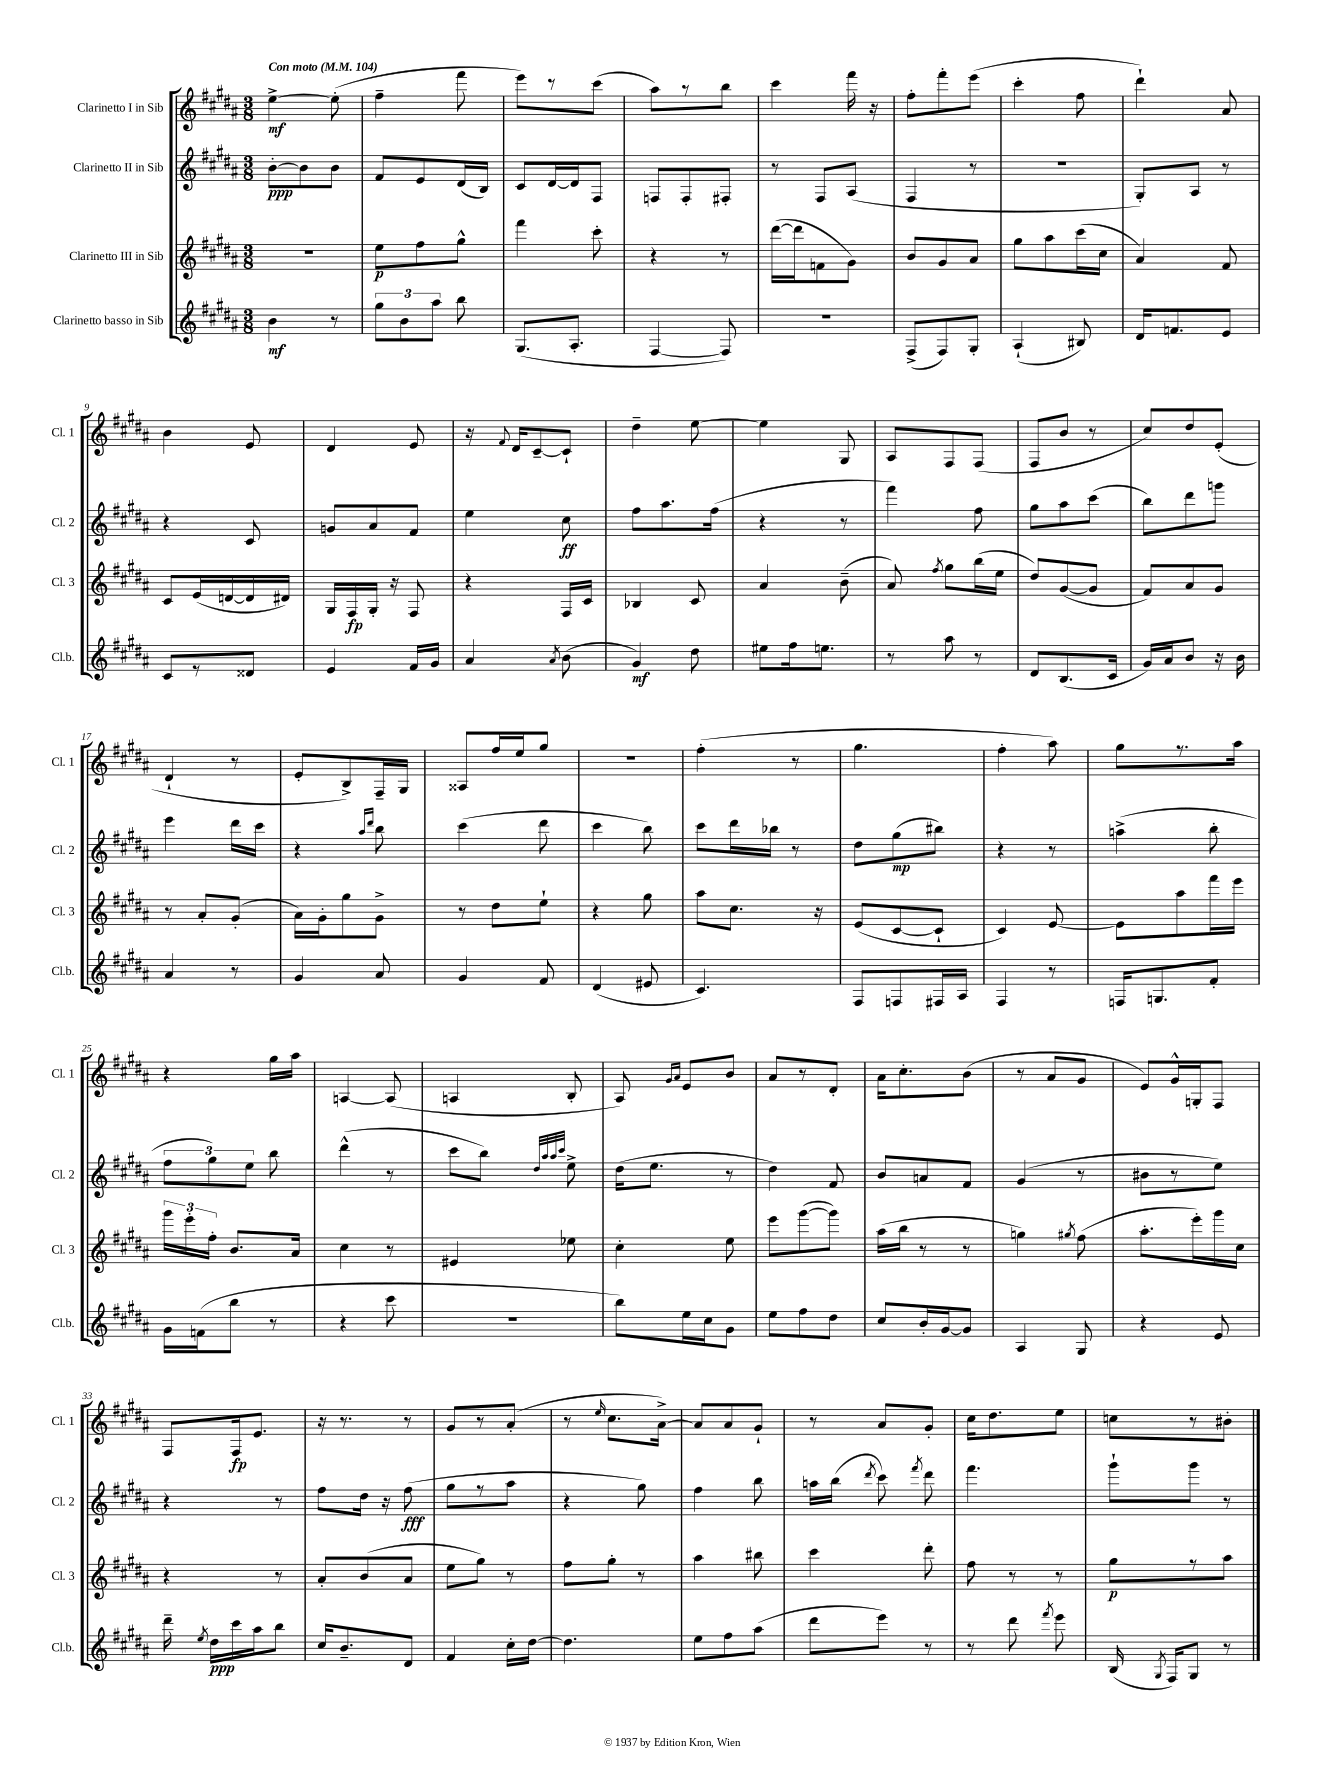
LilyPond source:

<<
\new StaffGroup <<
\new Staff = "s0" \with { instrumentName = "Clarinetto I in Sib" shortInstrumentName = "Cl. 1" } {
    \clef treble \key b \major \numericTimeSignature \time 3/8 \tempo "Con moto" 4 = 104
    \autoBeamOff e''4~->\mf e''8-.( |
    fis''4-- fis'''8 |
    e'''8[) r8 cis'''8]( |
    ais''8[) r8 b''8] |
    cis'''4 fis'''16 r16 |
    fis''8[-. fis'''8-. e'''8]( |
    cis'''4-. fis''8 |
    dis'''4-!) ais'8 |
    b'4 e'8 |
    dis'4 e'8 |
    r16 \appoggiatura { fis'8 } dis'16[ cis'8~-- cis'8]-! |
    dis''4-- e''8~ |
    e''4 gis8 |
    ais8[ fis8 fis8]( |
    fis8[ b'8] r8 |
    cis''8[) dis''8 e'8]-.( |
    dis'4-! r8 |
    e'8[-. b8->) fis16-- gis16] |
    aisis8[ fis''16 e''16 gis''8] |
    R4. |
    fis''4-.( r8 |
    gis''4. |
    fis''4-. ais''8) |
    gis''8[ r8. ais''16] |
    r4 gis''16[ ais''16] |
    a4~ a8( |
    a4 b8-. |
    ais8) \grace { gis'16[ ais'16] } e'8[ b'8] |
    ais'8[ r8 dis'8]-. |
    ais'16[ cis''8.-. b'8]( |
    r8 ais'8[ gis'8] |
    e'8[) gis'16-^ g16-. fis8] |
    fis8[ fis16\fp e'8.] |
    r16 r8. r8 |
    gis'8[ r8 ais'8]-.( |
    r8 \grace { e''16 } cis''8.[ ais'16]~->) |
    ais'8[ ais'8 gis'8]-! |
    r8 ais'8[ gis'8]-. |
    cis''16[ dis''8. e''8] |
    c''8[ r8 bis'8]-. \bar "|." |
}
\new Staff = "s1" \with { instrumentName = "Clarinetto II in Sib" shortInstrumentName = "Cl. 2" } {
    \clef treble \key b \major \numericTimeSignature \time 3/8
    \autoBeamOff b'8[~-.\ppp b'8 b'8] |
    fis'8[ e'8 dis'16( b16]) |
    cis'8[ dis'16~ dis'16 fis8] |
    f8[ f8-. fis8]-. |
    r8 fis8[ ais8]( |
    fis4 r8 |
    R4. |
    gis8[-.) ais8] r8 |
    r4 cis'8 |
    g'8[ ais'8 fis'8] |
    e''4 cis''8\ff |
    fis''8[ ais''8. fis''16]( |
    r4 r8 |
    fis'''4) fis''8 |
    gis''8[ ais''8 cis'''8]( |
    b''8[) dis'''8 g'''8] |
    e'''4 dis'''16[ cis'''16] |
    r4 \grace { ais''16[ dis'''16] } b''8 |
    cis'''4( dis'''8 |
    cis'''4 b''8) |
    cis'''8[ dis'''16 bes''16] r8 |
    dis''8[ gis''8\mp( bis''8]) |
    r4 r8 |
    a''4->( b''8-. |
    \tuplet 3/2 { fis''8[ gis''8) e''8] } b''8 |
    dis'''4-^( r8 |
    cis'''8[ b''8]) \grace { dis''32[ ais''32 ais''32 cis'''32] } e''8-> |
    dis''16[( e''8.] r8 |
    dis''4) fis'8 |
    b'8[ a'8 fis'8] |
    gis'4( r8 |
    bis'8[ r8 e''8]) |
    r4 r8 |
    fis''8[ dis''16] r16 fis''8\fff( |
    gis''8[ r8 ais''8] |
    r4 gis''8) |
    fis''4 b''8 |
    a''16[ b''16]( \acciaccatura { dis'''8 } cis'''8) \acciaccatura { fis'''8 } dis'''8 |
    fis'''4. |
    gis'''8[-! gis'''8] r8 \bar "|." |
}
\new Staff = "s2" \with { instrumentName = "Clarinetto III in Sib" shortInstrumentName = "Cl. 3" } {
    \clef treble \key b \major \numericTimeSignature \time 3/8
    \autoBeamOff R4. |
    e''8[\p fis''8 gis''8]-^ |
    fis'''4 cis'''8-. |
    r4 r8 |
    dis'''16[~( dis'''16 f'8 gis'8]) |
    b'8[ gis'8 ais'8] |
    gis''8[ ais''8 cis'''16( cis''16] |
    ais'4) fis'8 |
    cis'8[ e'16( d'16~ d'16 dis'16]) |
    gis16[ fis16\fp gis16]-. r16 fis8 |
    r4 fis16[ cis'16] |
    bes4 cis'8 |
    ais'4 b'8--( |
    ais'8) \acciaccatura { fis''8 } gis''8[ b''16( e''16] |
    dis''8[) gis'8~( gis'8] |
    fis'8[) ais'8 gis'8] |
    r8 ais'8[-. gis'8]-.( |
    ais'16[) gis'16-. gis''8 gis'8]-> |
    r8 dis''8[ e''8]-! |
    r4 gis''8 |
    ais''8[ cis''8.] r16 |
    e'8[( cis'8~ cis'8]-! |
    cis'4) e'8~ |
    e'8[ ais''8 fis'''16 e'''16] |
    \tuplet 3/2 { gis'''16[ e'''16-. fis''16]-. } b'8.[ ais'16] |
    cis''4 r8 |
    eis'4 ees''8 |
    cis''4-. e''8 |
    e'''8[ gis'''8~( gis'''8]) |
    ais''16[( b''16] r8 r8 |
    g''4) \acciaccatura { gis''8 } fis''8( |
    ais''8.[-. e'''16-.) gis'''16 cis''16] |
    r4 r8 |
    ais'8[-. b'8( ais'8] |
    e''8[ gis''8]) r8 |
    fis''8[ gis''8]-. r8 |
    ais''4 bis''8 |
    cis'''4 dis'''8-. |
    fis''8 r8 r8 |
    gis''8[\p r8 ais''8] \bar "|." |
}
\new Staff = "s3" \with { instrumentName = "Clarinetto basso in Sib" shortInstrumentName = "Cl.b." } {
    \clef treble \key b \major \numericTimeSignature \time 3/8
    \autoBeamOff b'4\mf r8 |
    \tuplet 3/2 { gis''8[ b'8 ais''8] } b''8 |
    gis8.[( ais8.]-. |
    fis4~ fis8) |
    R4. |
    fis8[->( fis8) gis8]-. |
    ais4-!( bis8) |
    dis'16[ f'8. e'8] |
    cis'8[ r8 disis'8] |
    e'4 fis'16[ gis'16] |
    ais'4 \acciaccatura { ais'8 } b'8( |
    gis'4\mf) dis''8 |
    eis''8[ fis''16 e''8.] |
    r8 ais''8 r8 |
    dis'8[ b8.( cis'16] |
    gis'16[) ais'16 b'8] r16 b'16 |
    ais'4 r8 |
    gis'4 ais'8 |
    gis'4 fis'8 |
    dis'4( eis'8 |
    cis'4.) |
    fis8[ f8 fis16 ais16] |
    fis4 r8 |
    f16[ g8. fis'8]-. |
    gis'16[ f'16( b''8] r8 |
    r4 cis'''8 |
    R4. |
    b''8[) e''16 cis''16 gis'8] |
    e''8[ fis''8 dis''8] |
    cis''8[ b'16-. gis'16~ gis'8] |
    ais4 gis8 |
    r4 e'8 |
    dis'''16-- \acciaccatura { e''8 } dis''16[\ppp cis'''16 ais''16 b''8] |
    cis''16[ b'8.-- dis'8] |
    fis'4 cis''16[-. dis''16]~ |
    dis''4. |
    e''8[ fis''8 ais''8]( |
    dis'''8[ e'''8]) r8 |
    r8 dis'''8 \acciaccatura { fis'''8 } e'''8 |
    b16( \acciaccatura { gis8 } fis16[) gis8] r8 \bar "|." |
}
>>
>>
